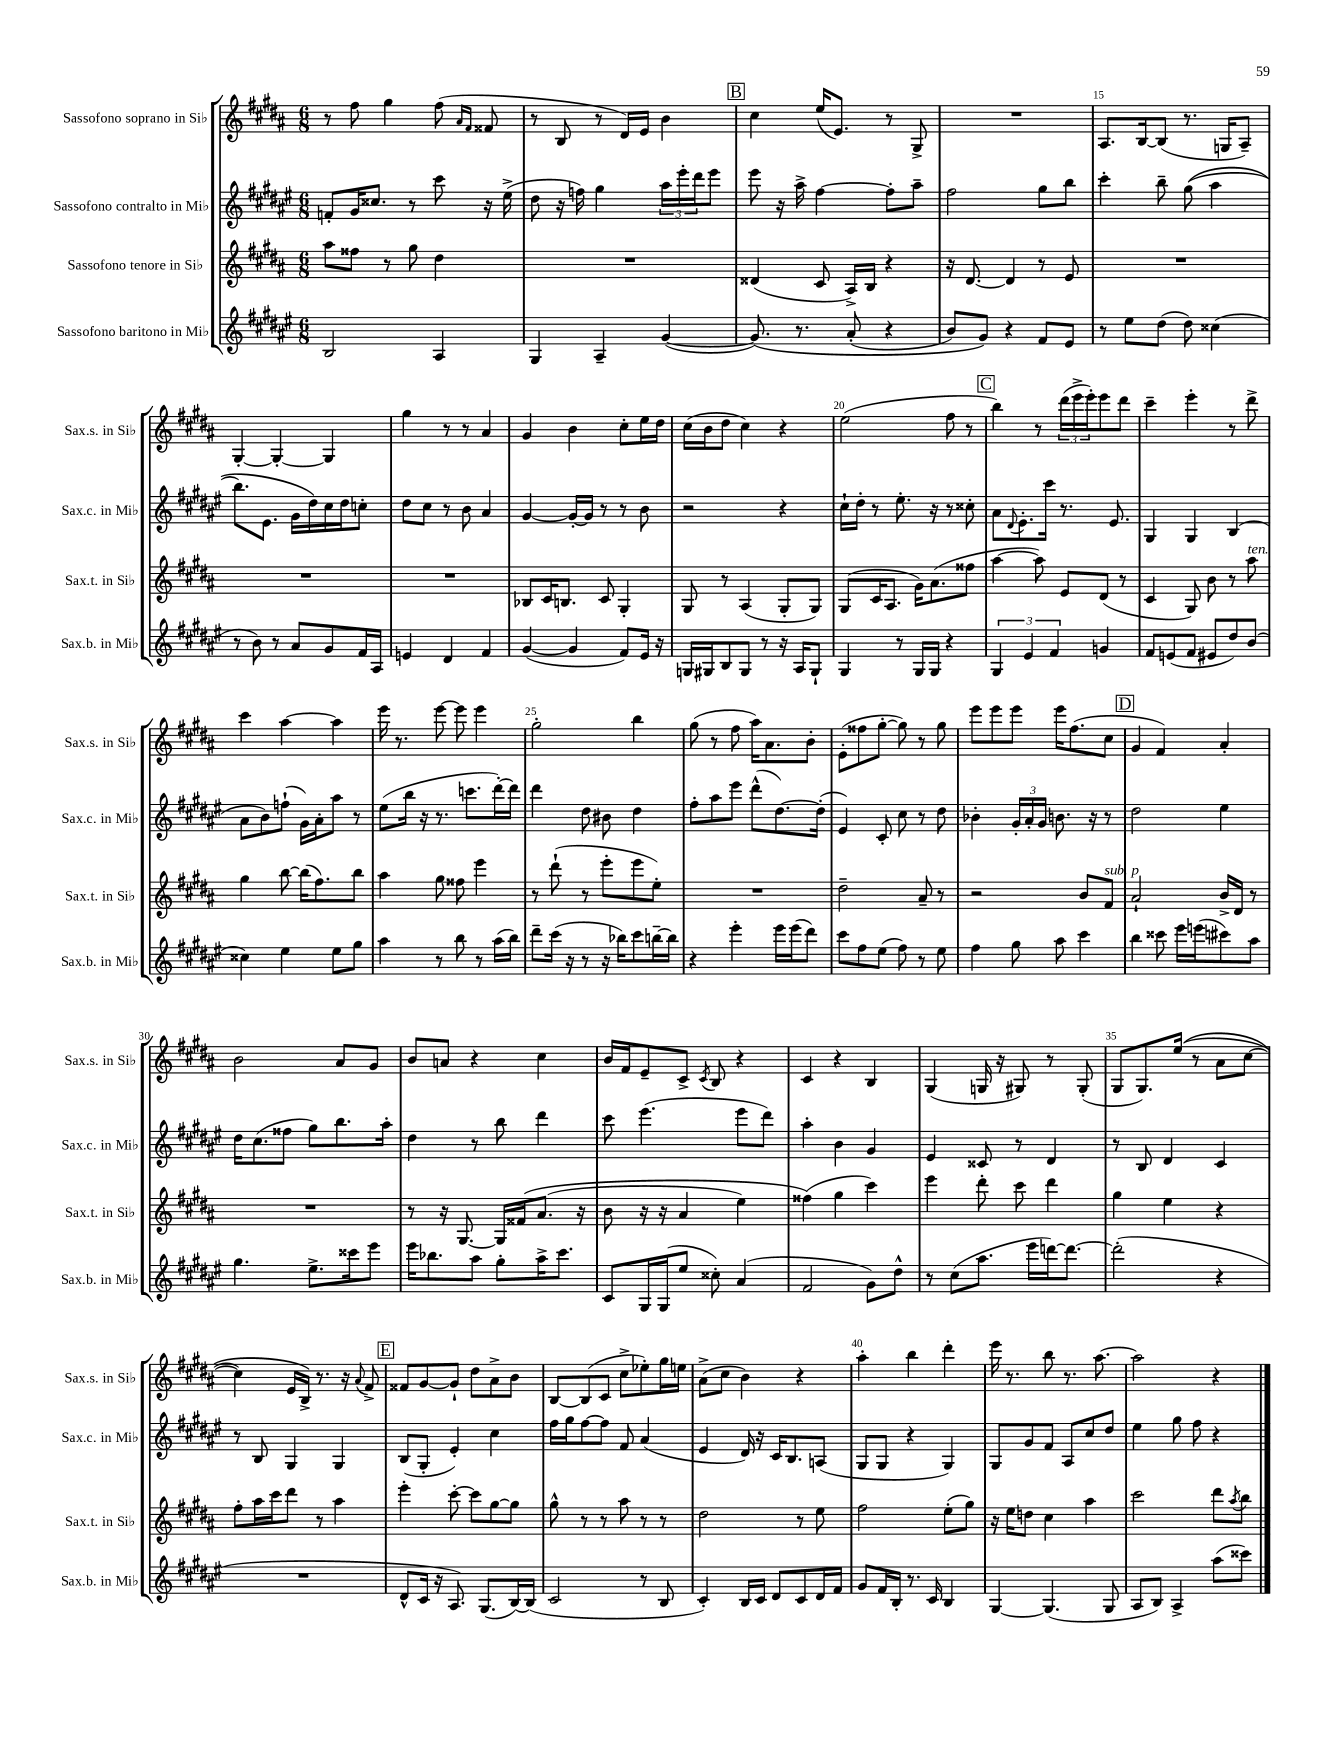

**kern	**kern	**kern	**kern
*part4	*part3	*part2	*part1
*staff4	*staff3	*staff2	*staff1
*I"Sassofono baritono in Mi♭	*I"Sassofono tenore in Si♭	*I"Sassofono contralto in Mi♭	*I"Sassofono soprano in Si♭
*I'Sax.b. in Mi♭	*I'Sax.t. in Si♭	*I'Sax.c. in Mi♭	*I'Sax.s. in Si♭
*clefG2	*clefG2	*clefG2	*clefG2
*k[f#c#g#d#a#e#]	*k[f#c#g#d#a#]	*k[f#c#g#d#a#e#]	*k[f#c#g#d#a#]
*M6/8	*M6/8	*M6/8	*M6/8
=11	=11	=11	=11
2B/	8aa#\L	8fn'/L	8r
.	8ff##X\J	16g#/K	8ff#\
.	.	8.cc##X/J	.
.	8r	.	4gg#\
.	8gg#\	8r	.
4A#/	4dd#\	8ccc#\	(8ff#\
.	.	.	16qqa#/LL
.	.	.	16qqf#/JJ
.	.	16r	8f##X/
.	.	(16ee#^\	.
=12	=12	=12	=12
4G#/	2.r	8dd#\	8r
.	.	16r	8B/
.	.	16ffn\)	.
4A#~/	.	4gg#\	8r
.	.	.	16d#/LL)
.	.	.	16e/JJ
([4g#/	.	24aa#\LL	4b\
.	.	24eee#'\	.
.	.	24ddd#\J	.
.	.	8eee#\J	.
!!LO:REH:place=s1:t=B
=13	=13	=13	=13
(8.g#/])	(4d##X/	8eee#\	4cc#\
.	.	16r	.
8.r	.	16aa#^\	.
.	8c#/	[4ff#\	(16ee/KL
.	.	.	8.e/J)
(8a#'/	16A#^/LL)	.	.
.	16B/JJ	.	.
4r	4r	8ff#'\L]	8r
.	.	8aa#~\J	8G#^/
=14	=14	=14	=14
8b/L)	16r	2ff#\	2.r
.	[8.d#/	.	.
8g#/J)	.	.	.
4r	4d#/]	.	.
8f#/L	8r	8gg#\L	.
8e#/J	8e/	8bb\J	.
=15	=15	=15	=15
8r	2.r	4ccc#'\	8.A#/L
8ee#\L	.	.	.
.	.	.	[16B/k
(8dd#\J	.	8bb~\	(8B/J]
8dd#\)	.	((8gg#\	8.r
(4cc##X\	.	4aa#\	.
.	.	.	16Gn/KL
.	.	.	8A#~/J)
!!LO:LB:g=z
=16	=16	=16	=16
8r	2.r	8.bb\L)	[4G#'/
8b\)	.	.	.
.	.	8.e#\J	.
8r	.	.	4G#'/_
8a#/L	.	16g#\LL	.
.	.	16dd#\)	.
8g#/	.	16cc#\	4G#/]
.	.	16dd#\J	.
16f#/L	.	8ccn'\J	.
16A#/JJ	.	.	.
=17	=17	=17	=17
4en/	2.r	8dd#\L	4gg#\
.	.	8cc#\J	.
4d#/	.	8r	8r
.	.	8b\	8r
4f#/	.	4a#/	4a#/
=18	=18	=18	=18
([4g#/	8B-X/L	[4g#/	4g#/
.	16c#/K	.	.
.	8.Bn/J	.	.
4g#/]	.	16g#'/LL_	4b\
.	.	16g#/JJ]	.
.	8c#/	8r	.
8f#/L)	4G#'/	8r	8cc#'\L
16e#/Jk	.	8b\	16ee\L
16r	.	.	16dd#\JJ
=19	=19	=19	=19
16Gn/LL	8G#/	2r	(16cc#\LL
16G#X/J	.	.	16b\J
8B/	8r	.	8dd#\J
8G#/J	(4A#/	.	4cc#\)
8r	.	.	.
16r	8G#'/L	4r	4r
16A#/KL	.	.	.
8G#`/J	8G#/J)	.	.
=20	=20	=20	=20
4G#/	(8G#/L	16cc#`\LL	(2ee\
.	.	16dd#'\JJ	.
.	16c#/K	8r	.
.	8.A#/J	.	.
8r	.	8.ee#'\	.
16G#/LL	16g#\KL)	.	.
16G#/JJ	(8.a#\	16r	.
4r	.	8r	8ff#\
.	8ff##X\J	8cc##X'\	8r
!!LO:REH:place=s1:t=C
=21	=21	=21	=21
6G#/	[4aa#\	8a#\L	4bb\)
.	.	8qqd#/	.
.	.	8.e#'\	.
6e#/	.	.	.
.	8aa#\])	.	8r
.	.	16ccc#\Jk	.
6f#/	.	.	.
.	8e/L	8.r	(24ddd#\LL
.	.	.	24eee^\
.	.	.	24eee'\J)
4gn/	(8d#/J	.	8eee\
.	.	8.e#/	.
.	8r	.	8ddd#\J
=22	=22	=22	=22
8f#/L	4c#/	4G#/	4ccc#~\
(8en/	.	.	.
8f#/J	8G#/)	4G#/	4eee'\
8e#X/L	8b\	.	.
8dd#/)	8r	(4B/	8r
!	!LO:TX:a:i:t=ten.	!	!
(8b/J	8aa#\	.	8ddd#^\
!!LO:LB:g=z
=23	=23	=23	=23
4cc##X\)	4gg#\	8a#\L	4ccc#\
.	.	8b\)	.
4ee#\	[8bb\	(8ffn`\J	[4aa#\
.	(16bb\KL]	16g#\LL)	.
.	8.ff#\)	16a#'\J	.
8ee#\L	.	8aa#\J	4aa#\]
8gg#\J	8bb\J	8r	.
=24	=24	=24	=24
4aa#\	4aa#\	(8ee#\L	16eee\
.	.	.	8.r
.	.	16bb\Jk	.
.	.	16r	.
8r	8gg#\	8.r	[8eee\
8bb\	8ff##X\	.	8eee\]
.	.	8.cccn\L	.
8r	4eee\	.	4eee\
(16aa#\LL	.	[16ddd#'\L)	.
16bb\JJ)	.	16ddd#\JJ]	.
=25	=25	=25	=25
8ddd#~\L	8r	4ddd#\	2gg#'\
(16ccc#\Jk	(8ddd#`\	.	.
16r	.	.	.
8r	8r	8dd#\	.
16r	8eee'\L	8b#X\	.
16bb-X\KL)	.	.	.
8ccc#\	8eee\	4dd#\	4bb\
[16bbn~\L	8ee'\J)	.	.
16bb\JJ]	.	.	.
=26	=26	=26	=26
4r	2.r	8ff#'\L	(8gg#\
.	.	8aa#\	8r
4eee#'\	.	8eee#\J	8ff#\
.	.	(8ddd#^^\L	16aa#\KL)
.	.	.	8.a#\
16eee#\LL	.	[8.dd#\)	.
(16eee#\J	.	.	.
8ddd#\J)	.	.	8b'\J
.	.	(16dd#'\Jk]	.
=27	=27	=27	=27
8ccc#\L	2dd#~\	4e#/)	(8e'\L
8ff#\	.	.	8ff##X\
(8ee#\J	.	8c#'/	[8gg#'\J
8ff#\)	.	8cc#\	8gg#\])
8r	8a#~/	8r	8r
8ee#\	8r	8dd#\	8gg#\
=28	=28	=28	=28
4ff#\	2r	4b-X'\	8eee\L
.	.	.	8eee\
8gg#\	.	24g#'/LL	8eee\J
.	.	24a#'/	.
.	.	24g#/JJ	.
8aa#\	.	8.bn\	16eee\KL
.	.	.	(8.ff#\
4ccc#\	8b/L	.	.
.	.	16r	.
!	!LO:TX:a:i:t=sub. p	!	!
.	8f#/J	8r	8cc#\J
!!LO:REH:place=s1:t=D
=29	=29	=29	=29
4bb\	2a#`/	2dd#\	4g#/
8ccc##X\	.	.	4f#/)
16eee#\LL	.	.	.
(16eeen\J	.	.	.
8ccc#X\)	16b^/LL	4ee#\	4a#'/
.	16d#/JJ	.	.
8aa#\J	8r	.	.
!!LO:LB:g=z
=30	=30	=30	=30
4.gg#\	2.r	16dd#\KL	2b\
.	.	(8.cc#\	.
.	.	8ff##X\J	.
8.ee#^\L	.	8gg#\L)	.
.	.	8.bb\	8a#/L
16ccc##X\k	.	.	.
8eee#\J	.	.	8g#/J
.	.	16aa#'\Jk	.
=31	=31	=31	=31
16eee#\KL	8r	4dd#\	8b/L
8.bb-X\	.	.	.
.	16r	.	8an/J
.	[8.G#/	.	.
8aa#\J	.	8r	4r
8gg#'\L	16G#/LL]	8bb\	.
.	(16f##X/J	.	.
16aa#^\K	(8.a#/J	4ddd#\	4cc#\
8.ccc#\J	.	.	.
.	16r	.	.
=32	=32	=32	=32
8c#/L	8b\	8ccc#\	16b/LL
.	.	.	16f#/J
16G#/L	16r	(4.eee#\	8e~/
(16G#/J	16r	.	.
8ee#/J	4a#/	.	8c#^/J
.	.	.	8qc#/
8cc##X'\)	.	.	8B/
(4a#/	4ee\)	8eee#\L	4r
.	.	8ddd#\J)	.
=33	=33	=33	=33
2f#/	(4ff##X\)	4aa#'\	4c#/
.	4gg#\	4b\	4r
8g#\L)	4ccc#\)	4g#/	4B/
8dd#^^\J	.	.	.
=34	=34	=34	=34
8r	4eee\	4e#/	(4G#/
(8cc#\L	.	.	.
8.aa#\J	8ddd#'\	8c##X/	16Gn/
.	.	.	16r
.	8ccc#\	8r	8G#X/)
16eee#\LL	.	.	.
[16dddn\J)	4ddd#\	4d#/	8r
8.ddd\J_	.	.	.
.	.	.	(8G#'/
=35	=35	=35	=35
(2ddd'\]	4gg#\	8r	8G#/L
.	.	8B/	8.G#/)
.	4ee\	4d#/	.
.	.	.	((16ee/Jk
.	.	.	8r
4r	4r	4c#/	8a#\L
.	.	.	[8cc#\J
!!LO:LB:g=z
=36	=36	=36	=36
2.r	8ff#'\L	8r	4cc#\])
.	16aa#\L	8B/	.
.	16ccc#\J	.	.
.	8ddd#\J	4G#/	16e/LL
.	.	.	16B^/JJ)
.	8r	.	8.r
.	4aa#\	4G#/	.
.	.	.	16r
.	.	.	8qqa#/
.	.	.	8f#^/
!!LO:REH:place=s1:t=E
=37	=37	=37	=37
8d#^^/L	4eee'\	(8B/L	8f##X/L
16c#/Jk	.	8G#'/J	[8g#/
16r	.	.	.
8.A#/)	[8ccc#'\	4e#'/)	8g#`/J]
.	8ccc#\L]	.	8dd#\L
(8.G#/L	.	.	.
.	[8gg#\	4cc#\	8a#^\
[16B/L)	8gg#\J]	.	8b\J
(16B/JJ]	.	.	.
=38	=38	=38	=38
2c#/	8gg#^^\	16ff#\LL	[8B/L
.	.	16gg#\J	.
.	8r	[8ff#\	(8B/]
.	8r	8ff#\J]	8c#/J
.	8aa#\	8f#/	8cc#^\L
8r	8r	(4a#/	8ee-X'\)
8B/	8r	.	16gg#\L
.	.	.	16een\JJ
=39	=39	=39	=39
4c#'/)	2dd#\	4e#/	(8a#^\L
.	.	.	8cc#\J
16B/LL	.	16d#/)	4b\)
16c#/JJ	.	16r	.
8d#/L	.	16c#/KL	.
.	.	8.B/	.
8c#/	8r	.	4r
16d#/L	8ee\	(8An/J	.
16f#/JJ	.	.	.
=40	=40	=40	=40
8g#/L	2ff#\	8G#/L	4aa#'\
16f#/L	.	8G#/J	.
16B'/JJ	.	.	.
8.r	.	4r	4bb\
16c#/	.	.	.
4B/	(8ee'\L	4G#/)	4ddd#'\
.	8gg#\J)	.	.
=41	=41	=41	=41
[4G#/	16r	8G#/L	16eee\
.	16ee\KL	.	8.r
.	8ddn\J	8g#/	.
(4.G#/]	4cc#\	8f#/J	8bb\
.	.	8A#/L	8.r
.	4aa#\	8cc#/	.
.	.	.	[8.aa#\
8G#/	.	8dd#/J	.
=42	=42	=42	=42
8A#/L	2ccc#\	4ee#\	2aa#\]
8B/J)	.	.	.
4A#^/	.	8gg#\	.
.	.	8ff#\	.
(8aa#\L	8ddd#\L	4r	4r
.	8qaa#/	.	.
8ccc##X\J)	8bb\J	.	.
==	==	==	==
*-	*-	*-	*-
